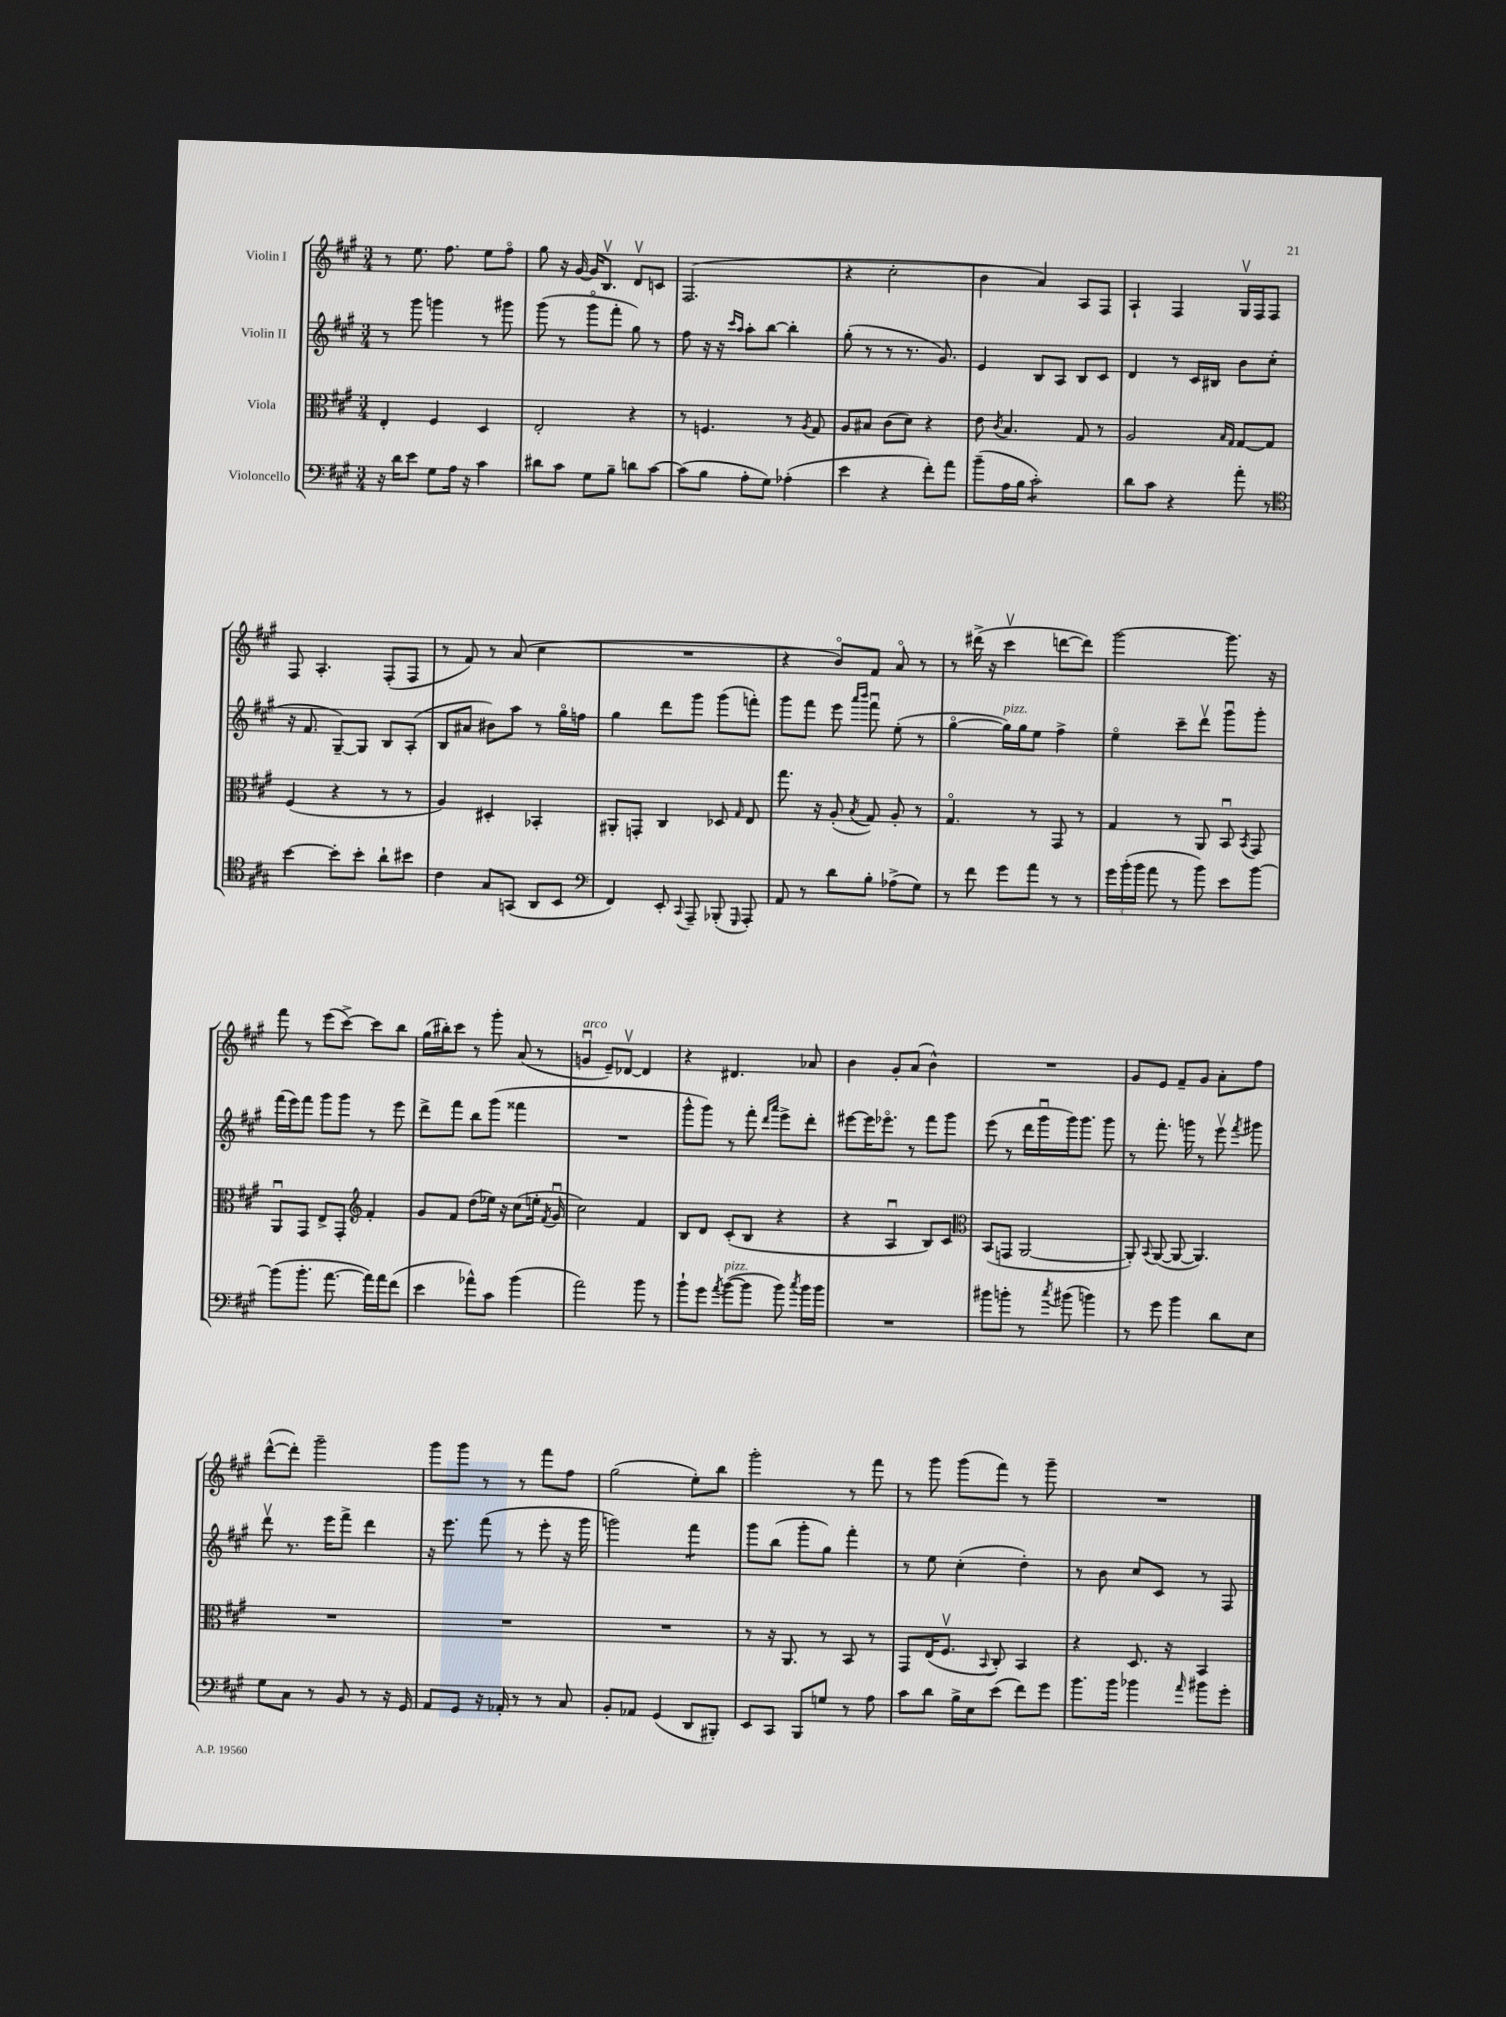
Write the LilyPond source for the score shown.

<<
\new StaffGroup <<
\new Staff = "s0" \with { instrumentName = "Violin I" } {
    \clef treble \key a \major \numericTimeSignature \time 3/4
    \autoBeamOff r8 e''8. fis''8. e''8[ fis''8]\flageolet |
    gis''8 r16 gis'16~ gis'16[ b8.]\upbow d'8[\upbow c'8] |
    fis2.( |
    r4 cis''2-. |
    b'4 a'4) a8[ fis8] |
    a4-! fis4 gis16[\upbow fis16 fis8] |
    fis8 a4.-. fis8[-.( fis8] |
    r8 fis'8) r8 a'8( cis''4 |
    R2. |
    r4 b'8[\flageolet) fis'8] a'8\flageolet r8 |
    r8 dis'''16->( r16 cis'''4\upbow d'''8[~ d'''8]) |
    gis'''2~ gis'''8. r16 |
    fis'''8 r8 e'''8[( cis'''8]~->) cis'''8[ b''8] |
    gis''16[( bis''16-.) cis'''8] r8 gis'''8-. a'8( r8 |
    g'4\downbow^\markup { \italic "arco" } e'8[--) des'8]~\upbow des'4 |
    r4 dis'4. aes'8 |
    b'4 gis'8[-. a'8]( b'4-^) |
    R2. |
    gis'8[ e'8] fis'8[-- gis'8] a'8[-. fis''8] |
    d'''8[~-^( d'''8]-.) gis'''2-- |
    gis'''8[ gis'''8] r8 r8 fis'''8[ fis''8] |
    gis''2( e''8[-.) b''8] |
    gis'''2-. r8 fis'''8 |
    r8 gis'''8 gis'''8[( fis'''8]) r8 gis'''8-- |
    R2. \bar "|." |
}
\new Staff = "s1" \with { instrumentName = "Violin II" } {
    \clef treble \key a \major \numericTimeSignature \time 3/4
    \autoBeamOff r8 gis'''8 g'''4 r8 gis'''8 |
    gis'''8( r8 gis'''8[\flageolet fis'''8]-. gis''8) r8 |
    fis''8 r16 r16 \grace { cis'''16[ a''16] } a''8[-. b''8]~ b''4-. |
    gis''8-.( r8 r8 r8. gis'8.) |
    e'4 b8[ a8] b8[ cis'8] |
    d'4 r8 cis'16[ bis16] b'8[ cis''8]-.( |
    r16 fis'8. gis8[~--) gis8] b8[ a8]-.( |
    b8[ ais'8] bis'8[) a''8] r8 gis''16[\flageolet f''16] |
    gis''4 d'''8[ gis'''8] gis'''8[( f'''8]-.) |
    gis'''8[ fis'''8] e'''8 \grace { a'''16[ b'''16] } fis'''8\downbow e''8-.( r8 |
    gis''4~\flageolet gis''16[^\markup { \italic "pizz." }) gis''16 e''8] fis''4-> |
    e''4\flageolet cis'''8[-- d'''8]\upbow gis'''8[\downbow gis'''8]-. |
    fis'''16[( e'''16) fis'''8] gis'''8[ gis'''8] r8 e'''8 |
    d'''8[-> fis'''8] b''8[ gis'''8]( fisis'''4 |
    R2. |
    gis'''8[-^ gis'''8]) r8 fis'''8-. \grace { d'''16[ a'''16] } e'''8[-> d'''8]-. |
    eis'''8[~ eis'''16 ees'''8.]\flageolet r8 fis'''8[ gis'''8] |
    e'''8( r8 d'''16[ gis'''16\downbow gis'''16) gis'''8.] gis'''8 |
    r8 fis'''8.-. g'''16 r8 e'''8\upbow \acciaccatura { fis'''8 } gis'''8 |
    d'''8\upbow r8. e'''16[ fis'''8]-> d'''4 |
    r16 e'''8. fis'''8( r8 e'''8-. r16 gis'''16 |
    g'''2) fis'''4:8 |
    gis'''8[ b''8]( gis'''8[-. gis''8]) fis'''4-. |
    r8 e''8 cis''4-.( d''4-.) |
    r8 b'8 cis''8[ cis'8] r8 fis8 \bar "|." |
}
\new Staff = "s2" \with { instrumentName = "Viola" } {
    \clef alto \key a \major \numericTimeSignature \time 3/4
    \autoBeamOff e4-. fis4 d4 |
    e2-. r4 |
    r8 f4. r8 \acciaccatura { a8 } gis8 |
    a8[ bis8] cis'8[( d'8]) r4 |
    e'8 \acciaccatura { cis'8 } b4. gis8 r8 |
    a2 \grace { b16[ gis16] } gis8[~ gis8] |
    fis4( r4 r8 r8 |
    a4) dis4-. bes,4-. |
    ais,8[-. g,8]-. cis4 des8 \grace { gis16 } e8 |
    gis''8. r16 a8-.( \acciaccatura { b8 } gis8) a8-. r8 |
    gis4.\flageolet r8 gis,8 r8 |
    gis4 r8 a,8 b,8\downbow \acciaccatura { b,8 } gis,8 |
    a,8[\downbow gis,8] e8[-> gis,8]-. \clef treble fis'4-. |
    gis'8[ fis'8] d''8[( ees''16]) r16 cis''8[( e''16]-. \acciaccatura { fis'8 } gis'16\downbow |
    cis''2) fis'4 |
    b8[ d'8] cis'8[-.( b8] r4 |
    r4 a4\downbow b8[) cis'8] |
    \clef alto b,8[( g,8] a,2~ |
    a,8-.) \appoggiatura { b,8 } a,8~( a,8~ a,4.) |
    R2. |
    R2. |
    R2. |
    r8 r16 a,8. r8 b,8 r8 |
    gis,8[ e16( fis8.]\upbow \appoggiatura { b,8 } cis8-.) b,4 |
    r4 d8. r16 b,4 \bar "|." |
}
\new Staff = "s3" \with { instrumentName = "Violoncello" } {
    \clef bass \key a \major \numericTimeSignature \time 3/4
    \autoBeamOff r16 d'16[ e'8] gis8[ a16] r16 cis'4 |
    dis'8[ cis'8] gis8[ b8]-- d'8[ cis'8]~ |
    cis'8[( b8] a8[-. gis8]) aes4-.( |
    e'4 r4 fis'8[-.) a'8] |
    b'8[--( a16 b16] cis'2:8-.) |
    d'8[ cis'8] r4 a'8-. r8 |
    \clef tenor b'4~ b'8[-. b'8]-. a'8[-! bis'8] |
    cis'4 gis8[ g,8]( a,8[ b,8] |
    \clef bass fis,4) e,8-. \appoggiatura { cis,8 } a,,8-- bes,,8-.( \grace { gis,,16 } a,,8-.) |
    a,8 r8 d'8[ b8]-. aes8[->( gis8]) |
    r8 fis'8 gis'8[ a'8] r8 r8 |
    \tuplet 3/2 { gis'16[ b'16-.( b'16] } a'8 r8 b'8) e'8[ b'8]~ |
    b'8[( b'8.]-. a'8.~ a'16[) a'16 fis'8]( |
    e'4 aes'8[-^) cis'8] b'4( |
    a'2) b'8 r8 |
    b'8[-! gis'8] \acciaccatura { a'8 } b'8[~^\markup { \italic "pizz." }( b'8] b'8) \acciaccatura { cis''8 } b'16[ b'16] |
    R2. |
    bis'8[ b'8]-. r8 \acciaccatura { cis''8 } bis'8( b'4) |
    r8 gis'8 b'4 d'8[ e8] |
    gis8[ cis8] r8 b,8 r8 r16 gis,16 |
    a,8[ gis,8] r16 aes,16-. r8 r8 cis8 |
    b,8[-. aes,8] gis,4( d,8[ bis,,8]-.) |
    e,8[ cis,8] b,,8[ g8] r8 a8 |
    cis'8[ d'8] b16[-> e16 e'8]( fis'8[) gis'8] |
    b'8.[ b'16] bes'4 \grace { a'16 } bis'8[ gis'8]-. \bar "|." |
}
>>
>>
\layout { \context { \Score \remove "Bar_number_engraver" } }
